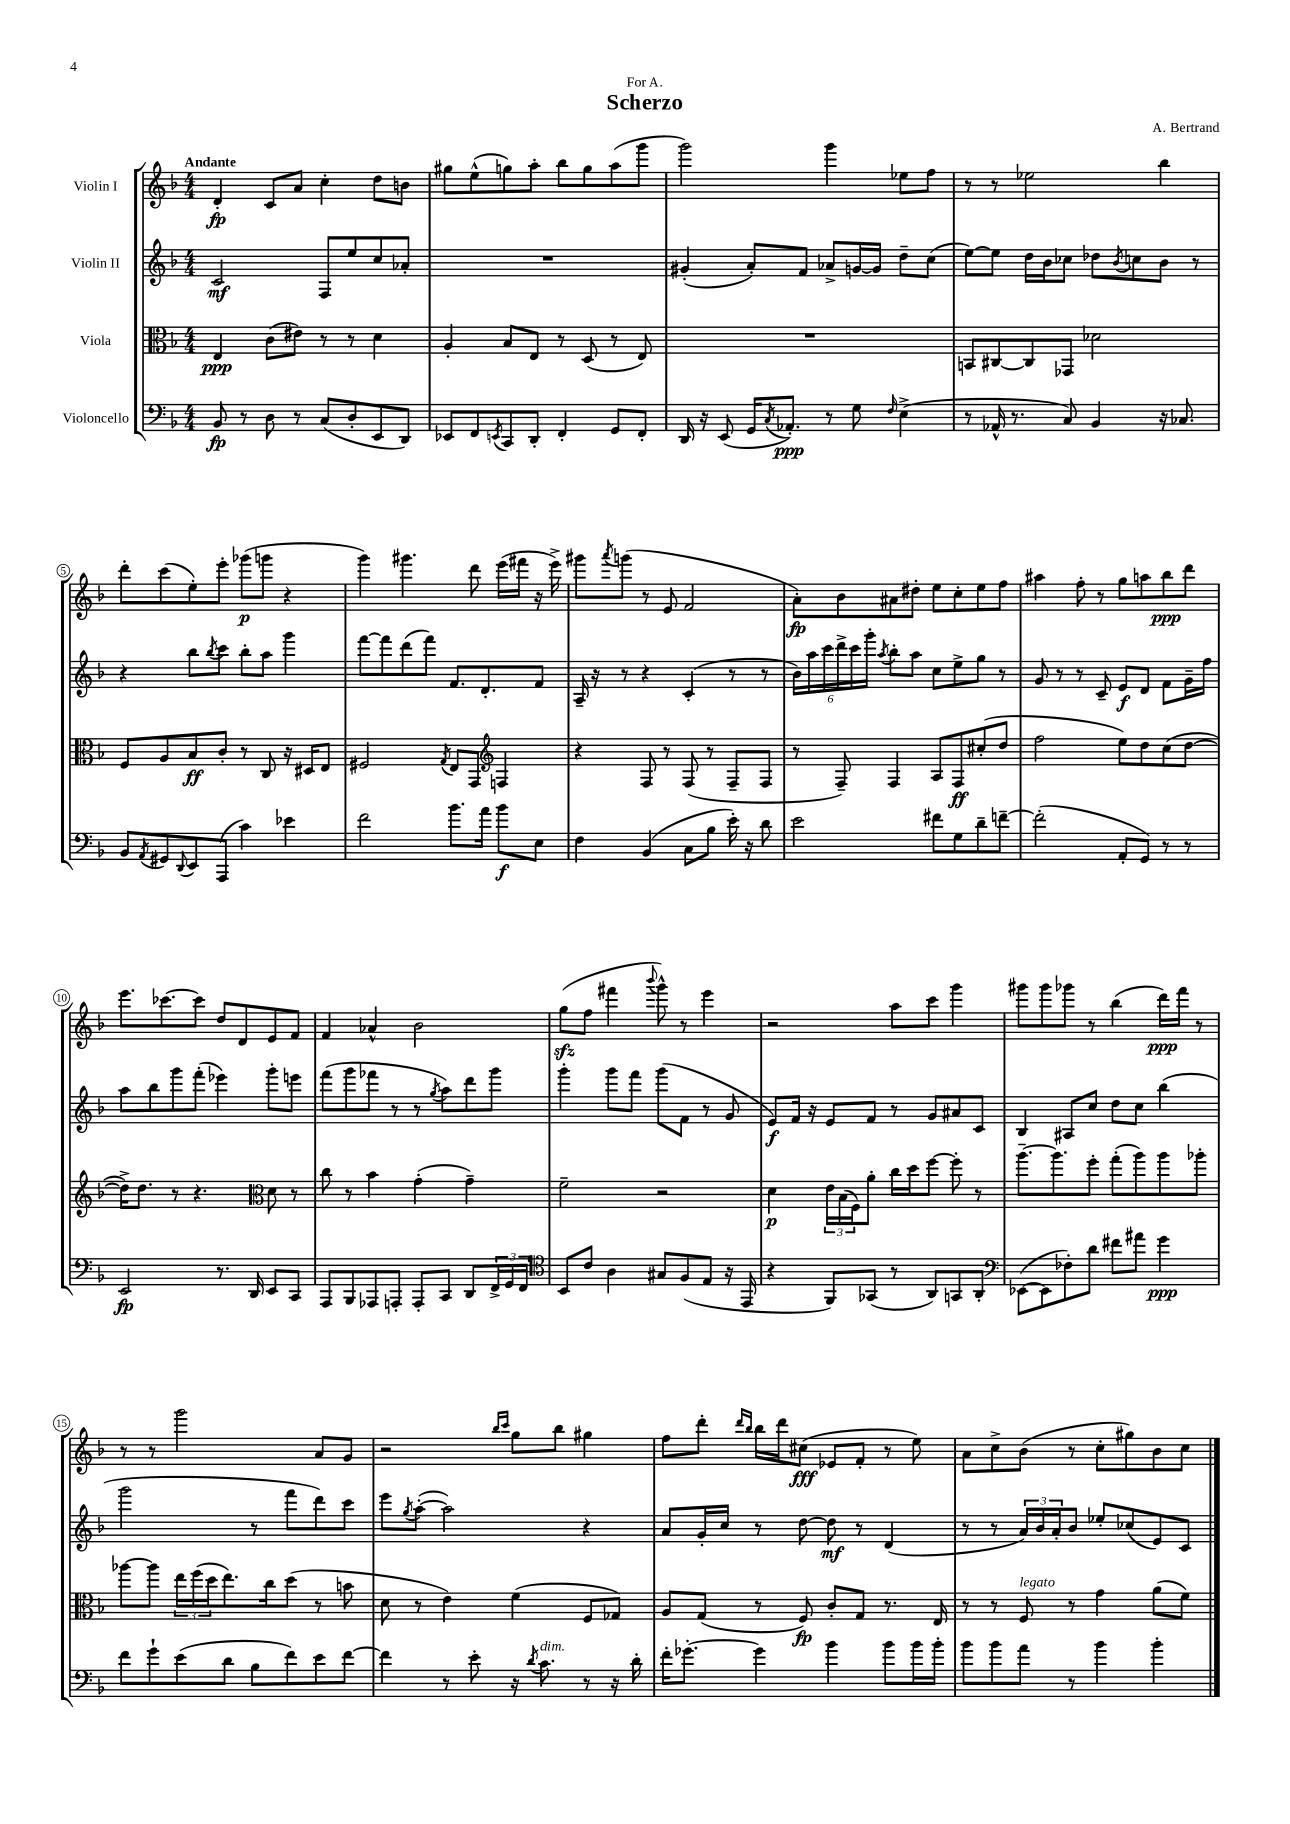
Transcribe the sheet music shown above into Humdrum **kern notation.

**kern	**kern	**kern	**kern
*staff4	*staff3	*staff2	*staff1
*clefF4	*clefC3	*clefG2	*clefG2
*k[b-]	*k[b-]	*k[b-]	*k[b-]
*M4/4	*M4/4	*M4/4	*M4/4
8BB-	4E	2c	4d'
8r	.	.	.
8D	(8c	.	8c
8r	8e#)	.	8a
(8C	8r	8F	4cc'
8D'	8r	8ee	.
8EE	4d	8cc	8dd
8DD)	.	8a-'	8b
=	=	=	=
8EE-	4A'	1r	8gg#
8FF	.	.	(8ee^^
8qEE	.	.	.
8CC	8B-	.	8gg)
8DD'	8E	.	8aa'
4FF'	8r	.	8bb-
.	(8D	.	8gg
8GG	8r	.	(8aa
8FF'	8E)	.	8ggg
=	=	=	=
16DD	1r	(4g#'	2ggg)
16r	.	.	.
(8EE	.	.	.
16GG	.	8a')	.
8qC	.	.	.
8.AA-')	.	.	.
.	.	8f	.
8r	.	8a-^	4ggg
8G	.	[16g	.
.	.	16g]	.
16qqF	.	.	.
(4E^	.	8dd~	8ee-
.	.	(8cc	8ff
=	=	=	=
8r	8BB	[8ee)	8r
16AA-^^	[8C#	8ee]	8r
8.r	.	.	.
.	8C#]	16dd	2ee-
.	.	16b-	.
8C)	8GG-	8cc-	.
4BB-	2d-	8dd-	.
.	.	8qb-	.
.	.	8cc	.
16r	.	8b-	4bb-
8.C-	.	.	.
.	.	8r	.
=	=	=	=
8BB-	8F	4r	8ddd'
8qAA	.	.	.
8GG#	8A	.	(8ccc
8qqDD	.	.	.
8EE	8B-	8bb-	8ee')
.	.	8qbb-	.
(8AAA	8c'	8ccc	8eee'
4c)	8r	8bb-'	(8ggg-
.	8C	8aa	8ggg
4e-	16r	4ggg	4r
.	16D#	.	.
.	8E	.	.
=	=	=	=
2f	2F#	[8fff	4ggg)
.	.	8fff]	.
.	.	(8ddd	4.ggg#
.	.	8fff)	.
.	8qG	.	.
8.b-	8E	8.f	.
.	8GG	.	8ddd
16a	.	8.d'	.
*	*clefG2	*	*
8b-	4F	.	(16eee
.	.	.	16fff#
8E	.	8f	16r
.	.	.	16eee^)
=	=	=	=
4F	4r	16A~	8ggg#
.	.	16r	.
.	.	.	8qaaa
.	.	8r	(8ggg
(4BB-	8F	4r	8r
.	8r	.	8e
8C	(8F	(4c'	2f
8B-	8r	.	.
16e')	8F~	8r	.
16r	.	.	.
8d	8F	8r	.
=	=	=	=
2e	8r	24b-)	8a')
.	.	24aa	.
.	.	24ccc	.
.	8F~)	24ddd^	8b-
.	.	24ccc	.
.	.	24ggg'	.
.	.	8qaa	.
.	4F	8bb-'	8a#
.	.	8aa	8dd#'
8f#	8A	8cc	8ee
8G	8F	8ee^	8cc'
8d~	(8cc#'	8gg	8ee
[8f~	8dd	8r	8ff
=	=	=	=
(2f']	2ff	8g	4aa#
.	.	8r	.
.	.	8r	8ff'
.	.	8c~	8r
8AA'	8ee)	8e	8gg
8GG)	8dd	8d	8aa
8r	(8cc	8f	8bb-
8r	[8dd	16g~	8ddd
.	.	16ff	.
=	=	=	=
2EE	16dd^])	8aa	8.eee
.	8.dd	.	.
.	.	8bb-	.
.	.	.	[8.ccc-
.	8r	8ggg	.
.	4.r	(8fff'	8ccc-]
8.r	.	4eee-)	8dd
.	.	.	8d
16DD	.	.	.
*	*clefC3	*	*
8EE	8d	8ggg'	8e
8CC	8r	8eee	8f
=	=	=	=
8AAA	8cc	(8fff	4f
8BBB-	8r	8ggg	.
8AAA-	4b-	8fff-	4a-^^
8AAA'	.	8r	.
8AAA'	(4g'	8r	2b-
.	.	8qgg	.
8CC	.	8aa)	.
8DD	4g~)	8ddd	.
24FF^	.	8ggg	.
24GG	.	.	.
24FF	.	.	.
=	=	=	=
*clefC4	*	*	*
8BB-	2f~	4ggg'	(8gg
8c	.	.	8ff
4A	.	8ggg	4fff#
.	.	8fff	.
.	.	.	8qqbbb-
8G#	2r	(8ggg	8ggg^^)
(8F	.	8f	8r
8E	.	8r	4eee
16r	.	8g	.
16EE	.	.	.
=	=	=	=
4r	4d	8e)	2r
.	.	16f	.
.	.	16r	.
8FF)	24e	8e	.
.	(24B-	.	.
.	24F)	.	.
(8GG-	8a'	8f	.
8r	16cc	8r	8aa
.	16dd	.	.
8AA)	[8ff	8g	8ccc
8GG	8ff']	8a#	4ggg
8AA'	8r	8c	.
=	=	=	=
*clefF4	*	*	*
([8EE-	[8.aa~	4B-	8ggg#
8EE-]	.	.	8ggg#
.	8.aa]	.	.
8F-')	.	8A#	8ggg-
8d	8ff'	8cc	8r
8f#	(8gg'	8dd	(4bb-
8a#	8aa)	8cc	.
4g	8aa	(4bb-	16ddd)
.	.	.	16fff
.	8aa-'	.	8r
=	=	=	=
8f	[8aa-	2ggg	8r
8g`	8aa-]	.	8r
(8e	24ee	.	2ggg
.	(24ff	.	.
.	24dd	.	.
8d	8.ee)	.	.
8B-	.	8r	.
.	16cc	.	.
8f)	(8dd	8fff	.
8e	8r	8ddd)	8a
[8f	8b	8ccc	8g
=	=	=	=
4f]	8d	8eee	2r
.	.	8qgg	.
.	8r	([8aa'	.
8r	4e)	2aa])	.
8e'	.	.	.
.	.	.	16qqbb-
.	.	.	16qqccc
16r	(4f	.	8gg
8qd	.	.	.
8.c	.	.	.
.	.	.	8bb-
8r	8F	4r	4gg#
16r	8G-)	.	.
16d'	.	.	.
=	=	=	=
16f'	8A	8a	8ff
[8.g-'	.	.	.
.	(8G	16g'	8ddd'
.	.	16cc	.
.	.	.	16qqddd
.	.	.	16qqbb-
4g-]	8r	8r	16bb-
.	.	.	16ddd
.	8F)	[8dd	(8cc#
4b-	8c'	8dd]	8e-
.	8G	8r	8f'
8b-	8.r	(4d	8r
16b-	.	.	8ee)
16b-'	16E	.	.
=	=	=	=
8b-	8r	8r	8a
8b-	8r	8r	8cc^
8a	8F	24a)	(8b-
.	.	24b-	.
.	.	24a'	.
8r	8r	8b-	8r
4b-	4g	8ee-'	8cc'
.	.	(8cc-	8gg#)
4b-'	(8a	8e)	8b-
.	8f)	8c	8cc
==	==	==	==
*-	*-	*-	*-
